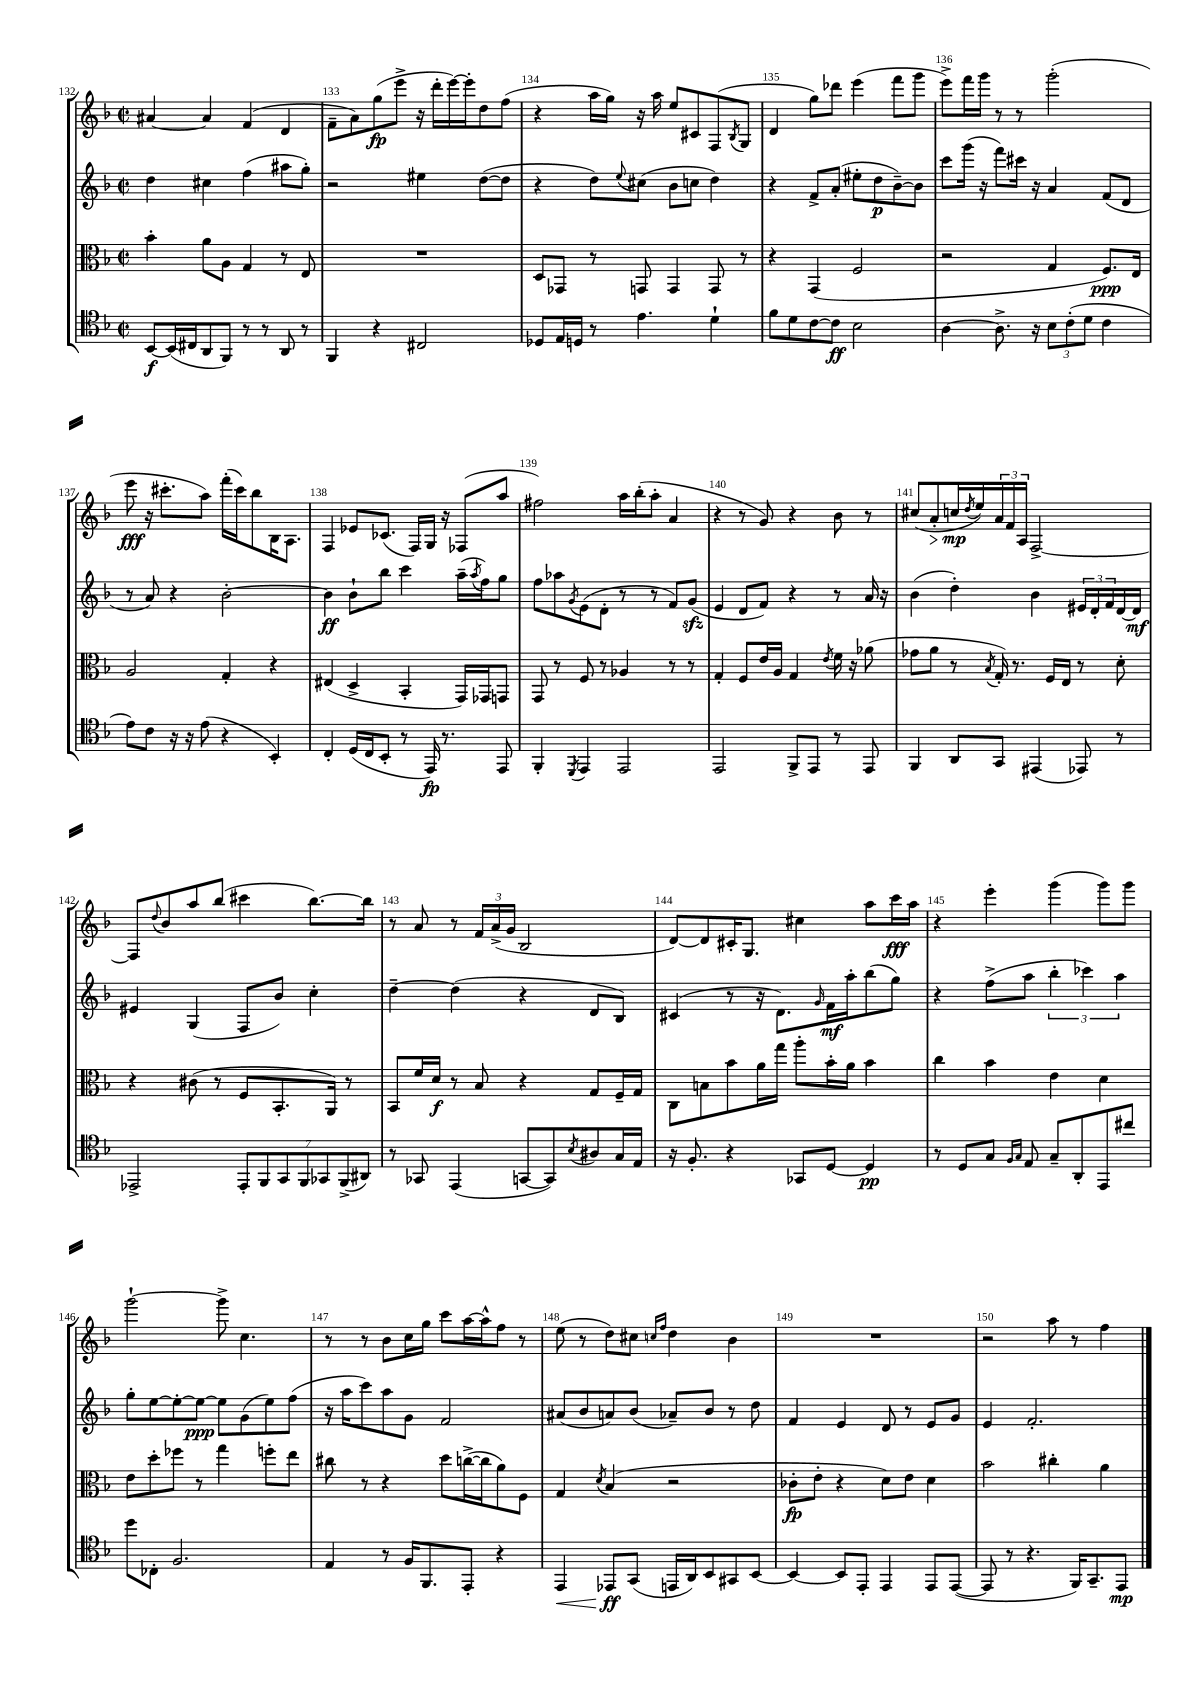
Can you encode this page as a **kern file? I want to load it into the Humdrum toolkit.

**kern	**kern	**kern	**kern
*staff4	*staff3	*staff2	*staff1
*clefC4	*clefC3	*clefG2	*clefG2
*k[b-]	*k[b-]	*k[b-]	*k[b-]
*M2/2	*M2/2	*M2/2	*M2/2
*met(c|)	*met(c|)	*met(c|)	*met(c|)
[8BB-	4b-'	4dd	[4a#
(16BB-]	.	.	.
16C#	.	.	.
8AA	8a	4cc#	4a#]
8FF)	8A	.	.
8r	4G	(4ff	(4f
8r	.	.	.
8AA	8r	8aa#	4d
8r	8E	8gg')	.
=	=	=	=
4FF	1r	2r	8f~
.	.	.	8a)
4r	.	.	(8gg
.	.	.	8eee^
2C#	.	4ee#	16r
.	.	.	16ddd'
.	.	.	[16eee)
.	.	.	16eee']
.	.	([8dd	8dd
.	.	8dd]	(8ff
=	=	=	=
8D-	8D	4r	4r
16E	8GG-	.	.
16D	.	.	.
8r	8r	8dd)	16aa
.	.	.	16gg)
.	.	8qqee	.
4.e	8GG	(8cc#	16r
.	.	.	16aa
.	4GG	8b-	8ee
.	.	8cc	8c#
4d`	8GG	4dd)	(8F
.	.	.	8qB-
.	8r	.	8G
=	=	=	=
8f	4r	4r	4d
8d	.	.	.
[8c	(4GG	8f^	8gg)
8c]	.	(8a'	8ddd-
2B-	2F	8ee#'	(4eee
.	.	8dd	.
.	.	[8b-~)	8fff
.	.	8b-]	8ggg
=	=	=	=
[4A	2r	8ccc	8eee^)
.	.	(16ggg	16fff
.	.	16r	16ggg
8.A^]	.	8fff)	8r
.	.	16ccc#	8r
16r	.	16r	.
12B-	4G	4a	(2ggg'
(12c'	.	.	.
12d	.	.	.
4c	8.F)	(8f	.
.	.	8d	.
.	16E	.	.
=	=	=	=
8e)	2A	8r	8eee
8c	.	8a)	16r
.	.	.	8.ccc#'
16r	.	4r	.
16r	.	.	.
(8e	.	.	8aa)
4r	4G'	[2b-'	(16fff'
.	.	.	16ccc#)
.	.	.	8bb-
4BB-')	4r	.	16B-
.	.	.	8.A
=	=	=	=
4C'	(4E#	4b-]	4F
(16D	4D^	8b-`	8e-
16C	.	.	.
8BB-'	.	8bb-	(8.c-
8r	4BB-'	4ccc	.
.	.	.	16F)
16EE)	.	.	16G
8.r	.	.	16r
.	16GG)	(16aa~	(8F-
.	.	8qaa	.
.	16GG-	16ff)	.
8EE	8GG	8gg	8aa
=	=	=	=
4FF'	8GG	8ff	2ff#)
.	8r	8aa-	.
8qDD	.	8qg	.
4EE	8F	(8e	.
.	8r	8d'	.
2EE	4A-	8r	16aa
.	.	.	(16bb-'
.	.	8r	8aa'
.	8r	8f)	4a
.	8r	(8g	.
=	=	=	=
2EE	4G'	4e	4r
.	8F	8d	8r
.	16e	8f)	8g)
.	16A	.	.
8FF^	4G	4r	4r
8EE	.	.	.
.	8qe	.	.
8r	16f	8r	8b-
.	16r	.	.
8EE	(8a-	16a	8r
.	.	16r	.
=	=	=	=
4FF	8g-	(4b-	(8cc#
.	8a	.	8a'
8AA	8r	4dd')	16cc
.	.	.	8qdd
.	.	.	16ee)
.	8qB-	.	.
8GG	16G')	.	24a
.	.	.	24f
.	8.r	.	.
.	.	.	24A
(4EE#	.	4b-	[2F^
.	16F	.	.
.	16E	.	.
8EE-)	8r	24e#	.
.	.	24d'	.
.	.	24f	.
8r	8d'	[16d	.
.	.	16d]	.
=	=	=	=
2EE-^	4r	4e#	8F]
.	.	.	8qqdd
.	.	.	8b-
.	(8c#	(4G	8aa
.	8r	.	(8bb-
14EE-'	8F	8F	4ccc#
14FF	.	.	.
.	8.BB-'	8b-)	.
14GG	.	.	.
14FF	.	.	.
.	.	4cc'	[8.bb-)
14GG-	.	.	.
.	16AA)	.	.
(14FF^	.	.	.
.	8r	.	.
14AA#)	.	.	.
.	.	.	16bb-]
=	=	=	=
8r	8BB-	[4dd~	8r
8GG-	16f	.	8a
.	16d	.	.
(4EE	8r	(4dd]	8r
.	8B-	.	24f
.	.	.	(24a^
.	.	.	24g
[8GG	4r	4r	2B-
8GG])	.	.	.
8qB-	.	.	.
8A#	8G	8d	.
16G	16F~	8B-)	.
16E	16G	.	.
=	=	=	=
16r	8C	(4c#	[8d)
8.F'	.	.	.
.	8B	.	8d]
4r	8b-	8r	16c#'
.	.	.	8.G
.	16a	16r	.
.	16gg	8.d)	.
8GG-	8aa'	.	4cc#
.	.	16qqg	.
[8D	16b-'	16f	.
.	16a	16aa'	.
4D]	4b-	(8bb-	8aa
.	.	8gg)	16ccc
.	.	.	16aa
=	=	=	=
8r	4cc	4r	4r
8D	.	.	.
8G	4b-	(8ff^	4eee'
16qqF	.	.	.
16qqG	.	.	.
8E	.	8aa	.
8G~	4e	6bb-'	(4ggg
8AA'	.	.	.
.	.	6ccc-)	.
8EE	4d	.	8ggg)
.	.	6aa	.
8cc#	.	.	8ggg
=	=	=	=
8dd	8e	8gg'	[2ggg`
8C-'	8dd'	[8ee	.
2.F	8ff-	8ee'_	.
.	8r	8ee_	.
.	4gg	8ee]	8ggg^]
.	.	(8g	4.cc
.	8ff'	8ee)	.
.	8ee	(8ff	.
=	=	=	=
4E	8cc#	16r	8r
.	.	16aa	.
.	8r	8ccc)	8r
8r	4r	8aa	8b-
16F	.	8g	16cc
8.FF	.	.	16gg
.	8dd	2f	8ccc
8EE'	([16cc^	.	[16aa
.	16cc]	.	16aa^^]
4r	8a)	.	8ff
.	8F	.	8r
=	=	=	=
4EE	4G	(8a#	(8ee
.	.	8b-	8r
.	8qd	.	.
8EE-	(4B-	8a)	8dd)
(8GG	.	(8b-	8cc#
.	.	.	16qqcc
.	.	.	16qqff
16EE	2r	8a-~)	4dd
16AA)	.	.	.
8BB-	.	8b-	.
8GG#	.	8r	4b-
[8BB-	.	8dd	.
=	=	=	=
4BB-_	8c-'	4f	1r
.	8e'	.	.
8BB-]	4r	4e	.
8EE'	.	.	.
4EE	8d)	8d	.
.	8e	8r	.
8EE	4d	8e	.
([8EE	.	8g	.
=	=	=	=
8EE]	2b-	4e	2r
8r	.	.	.
4.r	.	2.f'	.
.	4cc#'	.	8aa
16FF)	.	.	8r
8.GG~	.	.	.
.	4a	.	4ff
8EE	.	.	.
==	==	==	==
*-	*-	*-	*-
